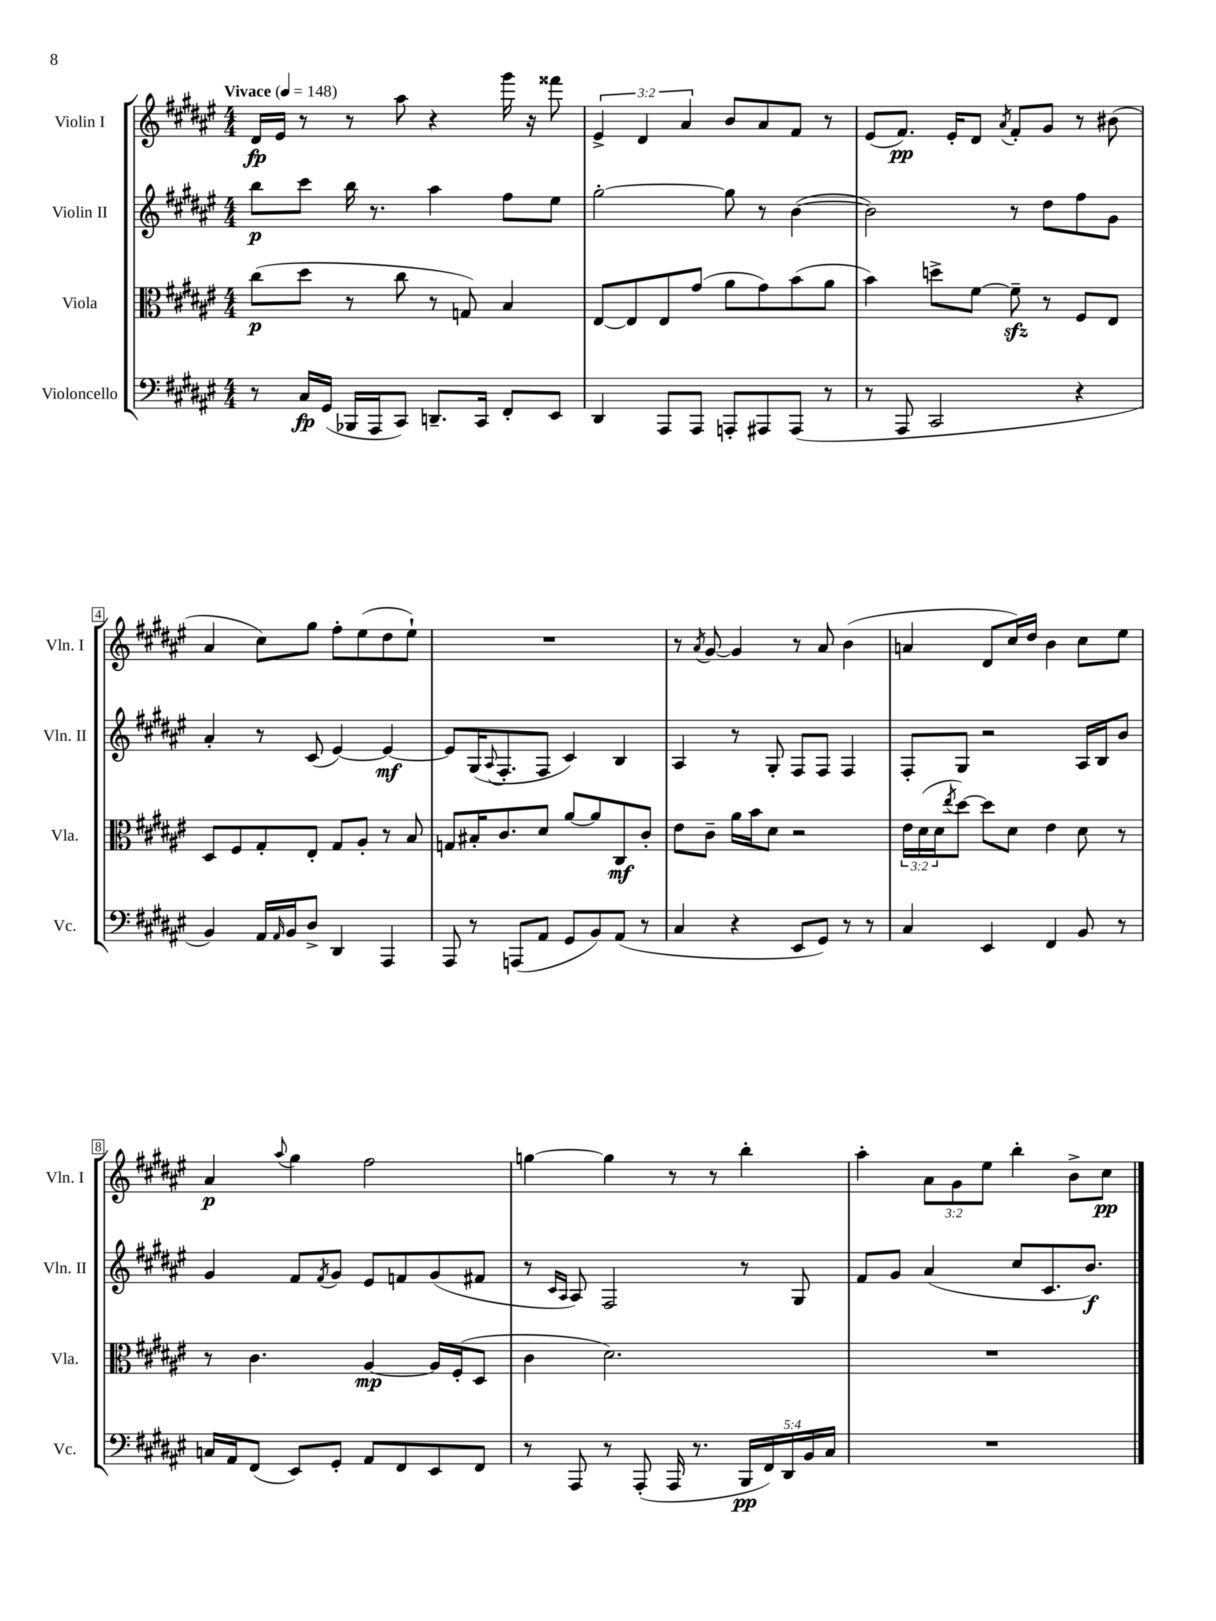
<<
\new StaffGroup <<
\new Staff = "s0" \with { instrumentName = "Violin I" shortInstrumentName = "Vln. I" } {
    \clef treble \key fis \major \numericTimeSignature \time 4/4 \override Staff.TupletNumber.text = #tuplet-number::calc-fraction-text \tempo "Vivace" 4 = 148
    dis'16\fp eis'16 r8 r8 ais''8 r4 gis'''16 r16 fisis'''8 |
    \tuplet 3/2 { eis'4-> dis'4 ais'4 } b'8 ais'8 fis'8 r8 |
    eis'8( fis'8.\pp) eis'16-. dis'8 \acciaccatura { ais'8 } fis'8-. gis'8 r8 bis'8( |
    ais'4 cis''8) gis''8 fis''8-. eis''8( dis''8 eis''8-!) |
    R1 |
    r8 \acciaccatura { ais'8 } gis'8~ gis'4 r8 ais'8 b'4( |
    a'4 dis'8 cis''16) dis''16 b'4 cis''8 eis''8 |
    ais'4\p \appoggiatura { ais''8 } gis''4 fis''2 |
    g''4~ g''4 r8 r8 b''4-. |
    ais''4-. \tuplet 3/2 { ais'8 gis'8 eis''8 } b''4-. b'8-> cis''8\pp \bar "|." |
}
\new Staff = "s1" \with { instrumentName = "Violin II" shortInstrumentName = "Vln. II" } {
    \clef treble \key fis \major \numericTimeSignature \time 4/4
    b''8\p cis'''8 b''16 r8. ais''4 fis''8 eis''8 |
    gis''2~-. gis''8 r8 b'4~( |
    b'2) r8 dis''8 fis''8 gis'8 |
    ais'4-. r8 cis'8( eis'4~) eis'4~\mf |
    eis'8 gis16( \appoggiatura { ais8 } fis8.-. fis8 cis'4) b4 |
    ais4 r8 gis8-. fis8 fis8 fis4 |
    fis8-. gis8 r2 ais16 b16 b'8 |
    gis'4 fis'8 \acciaccatura { fis'8 } gis'8 eis'8 f'8 gis'8( fis'8 |
    r8 \grace { cis'16 ais16 } ais8) fis2 r8 gis8 |
    fis'8 gis'8 ais'4( cis''8 cis'8. b'8.\f) \bar "|." |
}
\new Staff = "s2" \with { instrumentName = "Viola" shortInstrumentName = "Vla." } {
    \clef alto \key fis \major \numericTimeSignature \time 4/4 \override Staff.TupletNumber.text = #tuplet-number::calc-fraction-text
    cis''8\p( dis''8 r8 cis''8 r8 g8) b4 |
    eis8~ eis8 eis8 gis'8( ais'8 gis'8) b'8( ais'8 |
    b'4) d''8-> fis'8~ fis'8--\sfz r8 fis8 eis8 |
    dis8 fis8 gis8-. eis8-. gis8 ais8-. r8 b8 |
    g8 bis16-. cis'8. dis'8 ais'8~ ais'8 cis8\mf cis'8-. |
    eis'8 cis'8-- ais'16 b'16 dis'8 r2 |
    \tuplet 3/2 { eis'16 dis'16( dis'16 } \acciaccatura { eis''8 } dis''8~) dis''8 dis'8 eis'4 dis'8 r8 |
    r8 cis'4. ais4~\mp ais16 fis16-.( dis8 |
    cis'4 dis'2.) |
    R1 \bar "|." |
}
\new Staff = "s3" \with { instrumentName = "Violoncello" shortInstrumentName = "Vc." } {
    \clef bass \key fis \major \numericTimeSignature \time 4/4 \override Staff.TupletNumber.text = #tuplet-number::calc-fraction-text
    r8 cis16\fp gis,16( bes,,16 ais,,16 cis,8) d,8.-- cis,16 fis,8-. eis,8 |
    dis,4 ais,,8 ais,,8 a,,8-. ais,,8 ais,,8( r8 |
    r8 ais,,8 cis,2 r4 |
    b,4) ais,16 \grace { ais,16 } b,16 dis8-> dis,4 ais,,4 |
    ais,,8 r8 a,,8( ais,8 gis,8 b,8) ais,8( r8 |
    cis4 r4 eis,8 gis,8) r8 r8 |
    cis4 eis,4 fis,4 b,8 r8 |
    c16 ais,16 fis,8( eis,8) gis,8-. ais,8 fis,8 eis,8 fis,8 |
    r8 ais,,8 r8 ais,,8-.( ais,,16 r8. \tuplet 5/4 { b,,16\pp fis,16) dis,16 b,16 cis16 } |
    R1 \bar "|." |
}
>>
>>
\layout { \context { \Score \override BarNumber.stencil = #(make-stencil-boxer 0.1 0.3 ly:text-interface::print) } }
